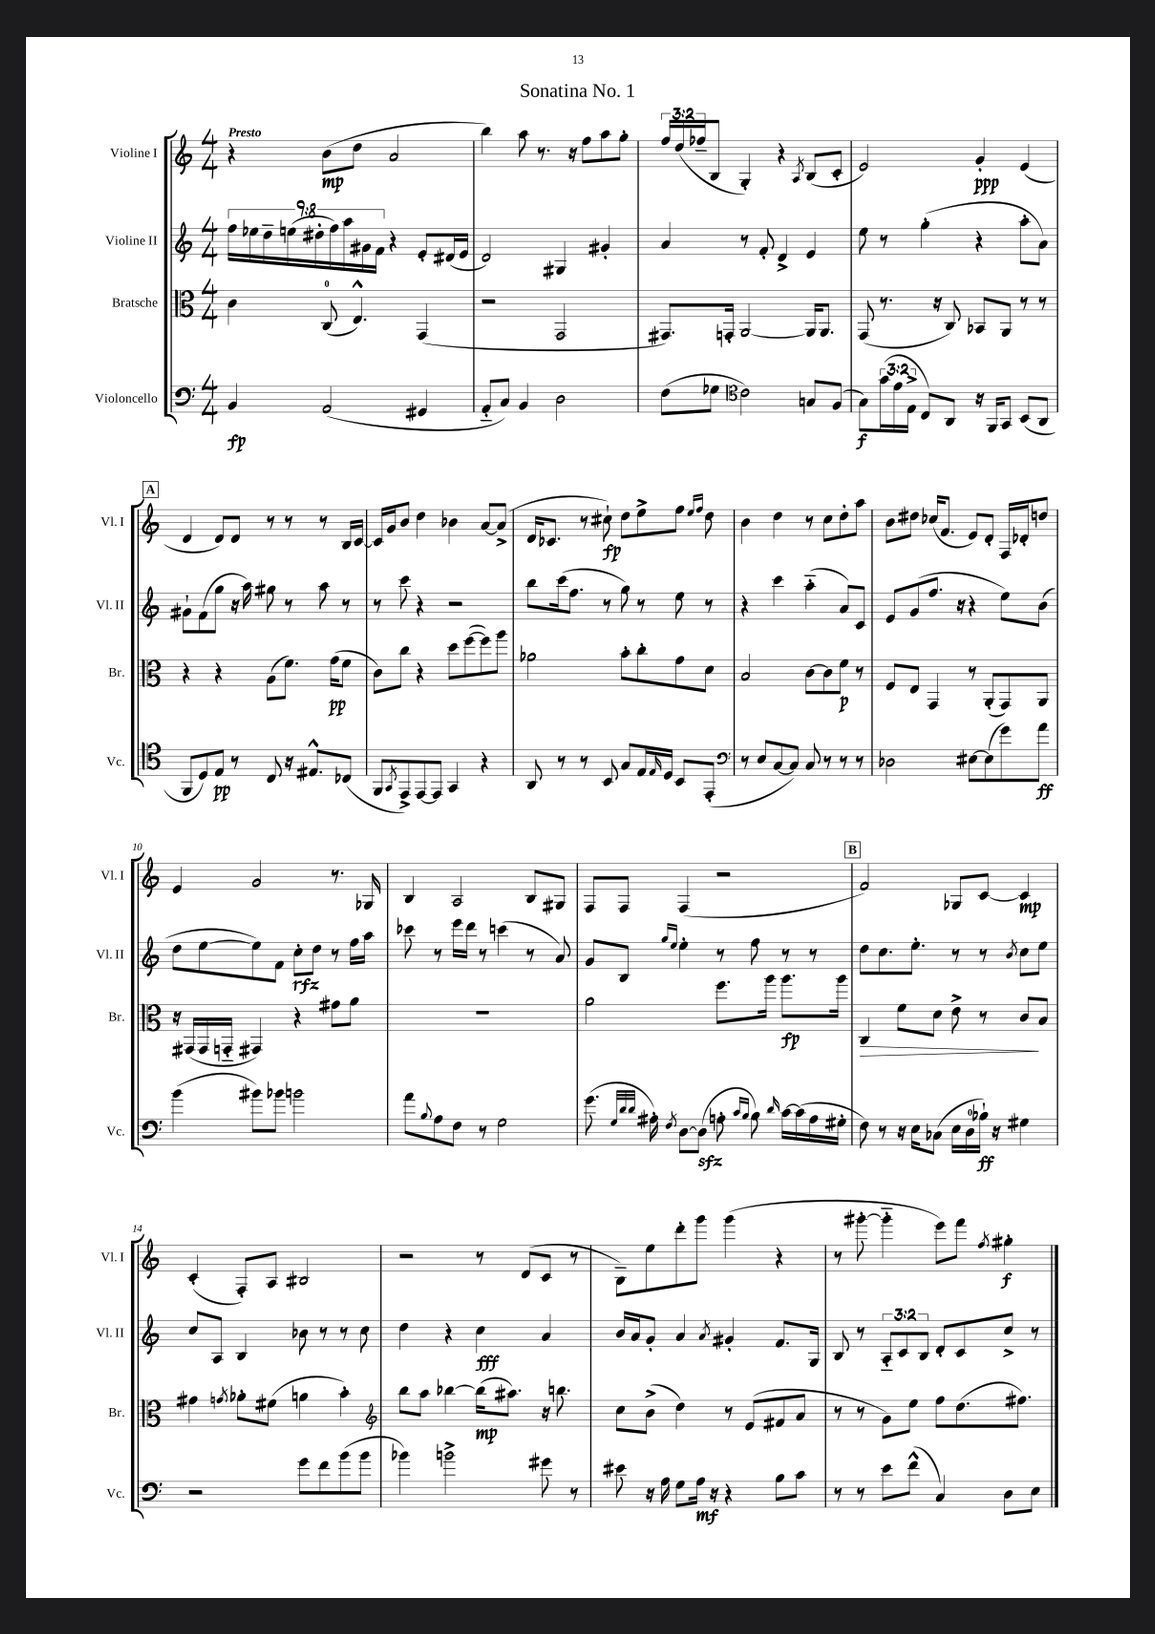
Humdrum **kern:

**kern	**kern	**kern	**kern
*staff4	*staff3	*staff2	*staff1
*clefF4	*clefC3	*clefG2	*clefG2
*k[]	*k[]	*k[]	*k[]
*M4/4	*M4/4	*M4/4	*M4/4
4BB	4c	18ff	4r
.	.	18ee-	.
.	.	18dd~	.
.	.	(18ee	.
.	.	18dd#'	.
(2AA	(8C	.	(8b
.	.	18ff)	.
.	.	18aa	.
.	4.E^^)	.	8dd
.	.	18g#	.
.	.	18f	.
.	.	4r	2a
4GG#	(4GG	8e'	.
.	.	(16d#	.
.	.	16e	.
=	=	=	=
8AA'~	2r	2d)	4bb)
8C)	.	.	.
4BB	.	.	8aa
.	.	.	8.r
2D	2GG	4G#	.
.	.	.	16r
.	.	.	8ff
.	.	4g#'	8aa
.	.	.	8gg'
=	=	=	=
(8F	8.GG#)	4a	24ff
.	.	.	(24dd
.	.	.	24ff-~
8G-	.	.	8B
.	16GG'	.	.
*clefC4	*	*	*
2c)	[2AA	8r	4G')
.	.	8f'	.
.	.	4d^	4r
.	.	.	8qA
8G	16AA]	4e	(8B
.	8.AA	.	.
(8F	.	.	8c'
=	=	=	=
8G)	(8GG	8ee	2e)
(24g	8.r	8r	.
24e	.	.	.
24E^	.	.	.
8C)	.	(4gg'	.
.	16r	.	.
8AA	8C)	.	.
16r	8BB-	4r	4g'
16FF	.	.	.
8GG	8AA	.	.
(8BB	8r	8aa'	(4e
8AA	8r	8a)	.
=	=	=	=
8FF	4r	8g#`	4d
8D)	.	(8f	.
8E	4r	8gg	8d)
8r	.	16r	8d
.	.	16aa)	.
8C	(8A	8gg#	8r
16r	8.f)	8r	8r
8.E#^^	.	.	.
.	.	8aa	8r
.	(16g	.	.
(8C-	8f	8r	16B
.	.	.	[16c
=	=	=	=
8FF	8c)	8r	16c]
.	.	.	16g
8qGG	.	.	.
8EE^)	8cc	8ccc	8b
[8EE	4r	4r	4dd
8EE]	.	.	.
4GG	8dd	2r	4b-
.	([8ff	.	.
4r	8ff])	.	[8a
.	8aa	.	(8a^]
=	=	=	=
8AA	2a-	8bb	16d
.	.	.	8.c-
8r	.	(16ccc	.
.	.	8.ff	.
8r	.	.	8r
8BB	.	8r	8cc#`)
8G	8b'	8gg)	8dd
16E	8cc'	8r	8ee^
16qqE	.	.	.
16D	.	.	.
8BB	8g	8ee	8ff
.	.	.	16qqee
.	.	.	16qqff
(8EE'	8d	8r	8dd
=	=	=	=
*clefF4	*	*	*
8r	2B	4r	4b
8E	.	.	.
[8C	.	4ccc	4dd
8C])	.	.	.
8C	[8c	(4aa'~	8r
8r	8c]	.	8cc
8r	8f	8a)	8dd'
8r	8r	8c	8aa
=	=	=	=
2D-	8F	8e	8b
.	8E	(8g	8dd#
.	4GG	8.ff	(16cc-
.	.	.	8.f
.	.	16r	.
[8E#	8r	4r	8e)
(8E#]	(8AA'	.	8d'
8g)	8GG)	8ee)	16F
.	.	.	16d-'
8a	8AA	(8b	8dd
=	=	=	=
(4b	16r	8dd	4e
.	(16GG#	.	.
.	16GG#	[8ee	.
.	16GG'~	.	.
8b#)	4GG#)	8ee])	2g
8b-	.	8f	.
2b	4r	8cc'	.
.	.	8dd	.
.	8g#	8r	8.r
.	8a	16ff	.
.	.	16aa	16G-
=	=	=	=
8a	1r	8ccc-	4B
8qqB	.	.	.
8A	.	8r	.
8F	.	16eee	2A
.	.	16ddd	.
8r	.	8r	.
2G	.	(4ccc	.
.	.	8r	8B
.	.	8a)	8G#
=	=	=	=
(8.g	2a	8g	8F
.	.	8B	8F
32qqG	.	.	.
32qqd	.	.	.
32qqd	.	.	.
16A#')	.	.	.
.	.	16qqgg	.
8qF	.	16qqee	.
[8D	.	4ee'	(4F
(8D]	.	.	.
8A'	8.ff	8r	2r
16qqc	.	.	.
16qqB	.	.	.
8B)	.	8ff	.
.	16aa	.	.
16qqd	.	.	.
[16c	8.aa	8r	.
(16c]	.	.	.
16A	.	8r	.
16G#'	16aa	.	.
=	=	=	=
8F)	4C	8dd	2f)
8r	.	8.cc	.
16r	8f	.	.
16E	.	8.ee'	.
(8C-	8d	.	.
16E	8e^	8r	8G-
16D	.	.	.
16B-`)	8r	8r	[8c
16r	.	.	.
.	.	8qb	.
4G#	8c	8cc	4c]
.	8B	8ee	.
=	=	=	=
2r	4g#	8cc	(4c'
.	.	8A	.
.	8qg	.	.
.	8a-'	4B	8F')
.	(8f#	.	8A
8g	4a	8b-	2B#
8f	.	8r	.
(8b	4b')	8r	.
8b	.	8cc	.
=	=	=	=
*	*clefG2	*	*
4b-)	8bb	4dd	2r
.	8aa	.	.
2b^	[4bb-	4r	.
.	(16bb-]	4cc	8r
.	8.aa#)	.	.
.	.	.	(8d
8g#	16r	4a	8c
.	8.bb	.	.
8r	.	.	8r
=	=	=	=
8e#	8cc	16b	8B~)
.	.	16a	.
16r	(8b^	8g'	8ee
16A	.	.	.
8G	4dd)	4a	8ddd'
16A	.	.	8ggg
16r	.	.	.
.	.	8qa	.
4r	8r	4g#'	(4ggg
.	(8e	.	.
8B	8f#	8.f	4r
8c	8a	.	.
.	.	16G	.
=	=	=	=
8r	8r	8B	8r
8r	8r	8r	[8ggg#'
8e	8g)	12A'~	4ggg#'~]
.	.	12c	.
(8f^^	8ee	.	.
.	.	12B	.
4C)	8ff	8d'	8eee)
.	(8.dd	8c	8fff
.	.	.	8qff
8D	.	8cc^	4gg#'
.	8.ff#)	.	.
8E	.	8r	.
==	==	==	==
*-	*-	*-	*-
